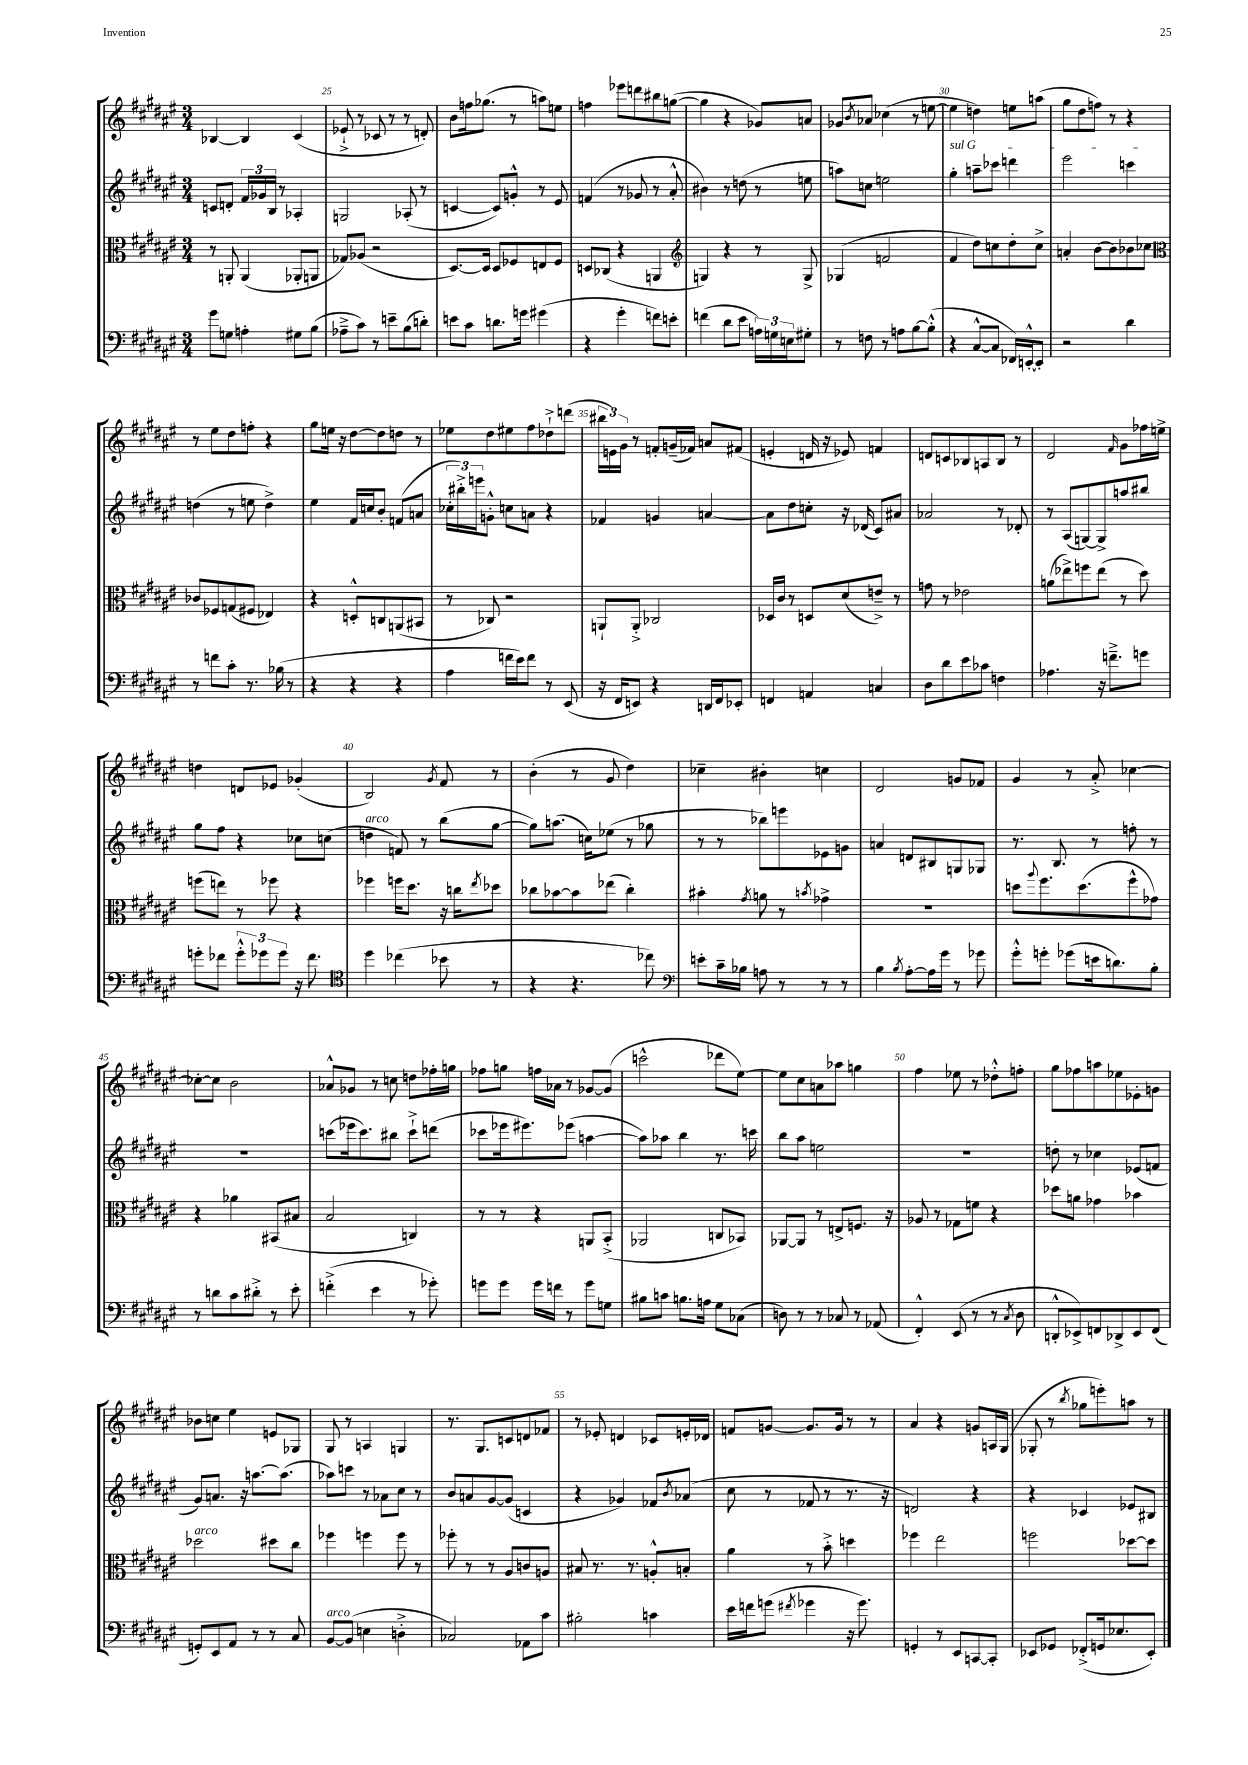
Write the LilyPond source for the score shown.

<<
\new StaffGroup <<
\new Staff = "s0" {
    \clef treble \key fis \major \numericTimeSignature \time 3/4
    bes4~ bes4 cis'4( |
    ees'8-!-> r8 ces'8 r8 r8 d'8-.) |
    b'8 f''16 ges''8.( r8 a''8) e''8 |
    f''4 ees'''8 d'''8 bis''8 g''8~( |
    g''4 r4 ges'8) a'8 |
    ges'8 \acciaccatura { b'8 } aes'8 ces''4( r8 e''8~ |
    e''4 d''4) e''8 a''8( |
    gis''8 dis''8 f''8) r8 r4 |
    r8 eis''8 dis''8 f''8-. r4 |
    gis''8 e''16 r16 dis''8~ dis''8 d''8 r8 |
    ees''8 dis''8 eis''8 fis''8 des''8-!-> d'''8( |
    \tuplet 3/2 { bis''16 e'16) gis'16 } r8 f'8-. g'16--( fes'16) a'8 fis'8( |
    e'4-. d'16 r16 ees'8) f'4 |
    d'8 c'8 bes8 a8 bes8 r8 |
    dis'2 \grace { fis'16 } gis'8 fes''16 e''16-> |
    d''4 d'8 ees'8 ges'4-.( |
    b2) \acciaccatura { gis'8 } fis'8 r8 |
    b'4-.( r8 gis'8 dis''4) |
    ces''4-- bis'4-. c''4 |
    dis'2 g'8 fes'8 |
    gis'4 r8 ais'8-.-> ces''4~ |
    ces''8~-. ces''8 b'2 |
    aes'8-^ ges'8 r8 c''8 d''8 fes''16-. g''16 |
    fes''8 g''8 f''16 aes'16 r8 ges'8~ ges'8( |
    c'''2-^ des'''8 eis''8~) |
    eis''8 cis''8 a'8 aes''8 g''4 |
    fis''4 ees''8 r8 des''8-.-^ f''8-. |
    gis''8 fes''8 a''8 ees''8 ees'8-. g'8 |
    bes'8 c''8 eis''4 e'8 ges8 |
    gis8 r8 a4 g4 |
    r8. gis8. c'8 d'8 fes'8 |
    r8 ees'8-. d'4 ces'8 e'16-. des'16 |
    f'8 g'8~ g'8. g'16 r8 r8 |
    ais'4 r4 g'8 a16 gis16( |
    ges8-. r8 \acciaccatura { b''8 } ges''8 e'''8-.) a''8 r8 \bar "|." |
}
\new Staff = "s1" {
    \clef treble \key fis \major \numericTimeSignature \time 3/4
    c'8 d'8-. \tuplet 3/2 { fis'16 ges'16 b16 } r8 aes4-. |
    g2 aes8-.( r8 |
    c'4~ c'8) g'8-.-^ r8 eis'8 |
    f'4( r8 ges'8 r8 ais'8-.-^ |
    bis'4) r8 d''8( r8 e''8 |
    a''8) c''8 e''2 |
    \once \override TextSpanner.bound-details.left.text = \markup { \italic "sul G" } gis''4-.\startTextSpan a''8-- ces'''8 d'''4 |
    eis'''2 c'''4\stopTextSpan |
    d''4( r8 e''8 d''4->) |
    eis''4 fis'16 c''16 b'8-. f'8( a'8 |
    \tuplet 3/2 { ces''16-. bis''16-.->) e'''16 } g'8-.-^ c''8 a'8 r4 |
    fes'4 g'4 a'4~ |
    a'8 dis''8 c''8-. r16 des'16( cis'8) ais'8 |
    aes'2 r8 des'8-. |
    r8 ais8( g8~) g8-> a''8 bis''8 |
    gis''8 fis''8 r4 ces''8 c''8( |
    d''4^\markup { \italic "arco" } f'8) r8 b''8( gis''8~ |
    gis''8) a''8.( c''16) ees''8( r8 ges''8 |
    r8 r8 bes''8) e'''8 ees'8 g'8 |
    a'4 d'8 bis8 g8 ges8 |
    r8. b8. r8 f''8-. r8 |
    R2. |
    c'''8( ees'''16 c'''8.) bis''8 c'''8-!-> d'''8( |
    ces'''8 ees'''16 eis'''8.) ees'''8( a''4~ |
    a''8) aes''8 b''4 r8. c'''16 |
    b''8 ais''8 e''2 |
    R2. |
    d''8-. r8 ces''4 ees'8( f'8 |
    gis'8) a'8. r16 a''8.~ a''8.( |
    aes''8) c'''8 r8 aes'8 cis''8 r8 |
    b'8 a'8 gis'8~ gis'8( c'4 |
    r4 ges'4) fes'8 \acciaccatura { b'8 } aes'8( |
    cis''8 r8 fes'8 r8 r8. r16 |
    d'2) r4 |
    r4 ces'4 ees'8 bis8 \bar "|." |
}
\new Staff = "s2" {
    \clef alto \key fis \major \numericTimeSignature \time 3/4
    r8 a,8-. a,4( aes,8-. a,8 |
    ges8) aes8( r2 |
    dis8.~) dis16 dis8 fes8 e8 fes8 |
    d8 ces8( r4 a,4 |
    \clef treble g4) r4 r8 g8-> |
    ges4( f'2 |
    fis'4 dis''8) c''8 dis''8-. c''8-> |
    a'4-. b'8~ b'8 bes'8 ces''8 |
    \clef alto ces'8 fes8 g8( fis8 ees4) |
    r4 d8-.-^ c8 a,8( bis,8 |
    r8 ces8) r2 |
    a,8-! a,8-.-> ces2 |
    des16 cis'16 r8 d8 dis'8( e'8--->) r8 |
    g'8 r8 ees'2 |
    a'8( ees''8->) f''8 ees''8( r8 dis''8) |
    f''8( e''8) r8 fes''8 r4 |
    fes''4 f''16 dis''8. r16 c''16 \acciaccatura { eis''8 } des''8 |
    ces''8 bes'8~ bes'8 ees''8( ces''4-.) |
    bis'4-. \acciaccatura { gis'8 } a'8 r8 \acciaccatura { b'8 } ges'4-> |
    R2. |
    d''8 \appoggiatura { ais''8 } fis''8. d''8.( fis''8-^ ges'8) |
    r4 aes'4 bis,8( bis8 |
    b2 c4) |
    r8 r8 r4 a,8 b,8-.->( |
    aes,2 c8 bes,8) |
    aes,8~ aes,8 r8 e8-> f8. r16 |
    aes8 r8 ges8 f'8 r4 |
    des''8 a'8 ges'4 bes'4 |
    des''2^\markup { \italic "arco" } dis''8 cis''8 |
    fes''4 f''4 f''8 r8 |
    fes''8-. r8 r8 ais8 c'8 a8 |
    bis8 r8. r8. a8-.-^ b8-. |
    ais'4 r8 b'8-.-> d''4 |
    fes''4 eis''2 |
    f''2 des''8~ des''8 \bar "|." |
}
\new Staff = "s3" {
    \clef bass \key fis \major \numericTimeSignature \time 3/4
    gis'8 g8 a4-. gis8 b8( |
    aes8---> cis'8) r8 e'8-- b8( d'8-.) |
    e'8 cis'8 d'8. g'16 gis'4( |
    r4 gis'4-. f'8) e'8-. |
    f'4( dis'8 eis'8 \tuplet 3/2 { a16) g16 e16 } gis8-. |
    r8 f8 r8 a8 b8~ b8-.-^( |
    r4 cis8~-^ cis8 fes,16) e,16~-.-^ e,8-. |
    r2 dis'4 |
    r8 f'8 cis'8-. r8. bes16( r8 |
    r4 r4 r4 |
    ais4 f'16 eis'16) f'8 r8 eis,8( |
    r16 fis,16 e,8) r4 d,16 fis,16 ees,8-. |
    f,4 a,4 c4 |
    dis8 dis'8 eis'8 ces'8 f4 |
    aes4. r16 f'8.---> g'8 |
    g'8-. fes'8 \tuplet 3/2 { g'8-.-^ ges'8 ges'8 } r16 fes'8. |
    \clef tenor dis''4 ces''4( bes'8 r8 |
    r4 r4. ces''8) |
    \clef bass e'8-. cis'16-- bes16 a8 r8 r8 r8 |
    b4 \acciaccatura { b8 } ais8~-. ais16 gis'16 r8 ges'8 |
    gis'8-.-^ g'8-. ges'8( e'16 d'8.) b8-. |
    r8 d'8 cis'8 dis'8-.-> r8 eis'8-. |
    f'4-.->( eis'4 r8 ges'8-.) |
    g'8 g'8 g'16 f'16 r8 g'8 g8 |
    bis8 c'8 b8. a16 gis8 ces8( |
    d8) r8 r8 ces8 r8 aes,8( |
    fis,4-.-^) eis,8( r8 r8 \acciaccatura { cis8 } dis8 |
    d,8-.-^ ees,8->) f,8 des,8-> ees,8 f,8( |
    g,8-.) eis,8 ais,8 r8 r8 cis8 |
    b,8~^\markup { \italic "arco" } b,8( e4 d4-.-> |
    ces2) aes,8 cis'8 |
    bis2-. c'4 |
    eis'16 f'16 g'8( \acciaccatura { fis'8 } ges'4 r16 ges'8.) |
    g,4-. r8 eis,8 c,8~ c,8-. |
    ees,8 ges,8 fes,8-.->( g,16 ees8. ees,8-.) \bar "|." |
}
>>
>>
\layout { \context { \Score currentBarNumber = #24 \override BarNumber.break-visibility = ##(#f #t #t) barNumberVisibility = #(every-nth-bar-number-visible 5) } }
